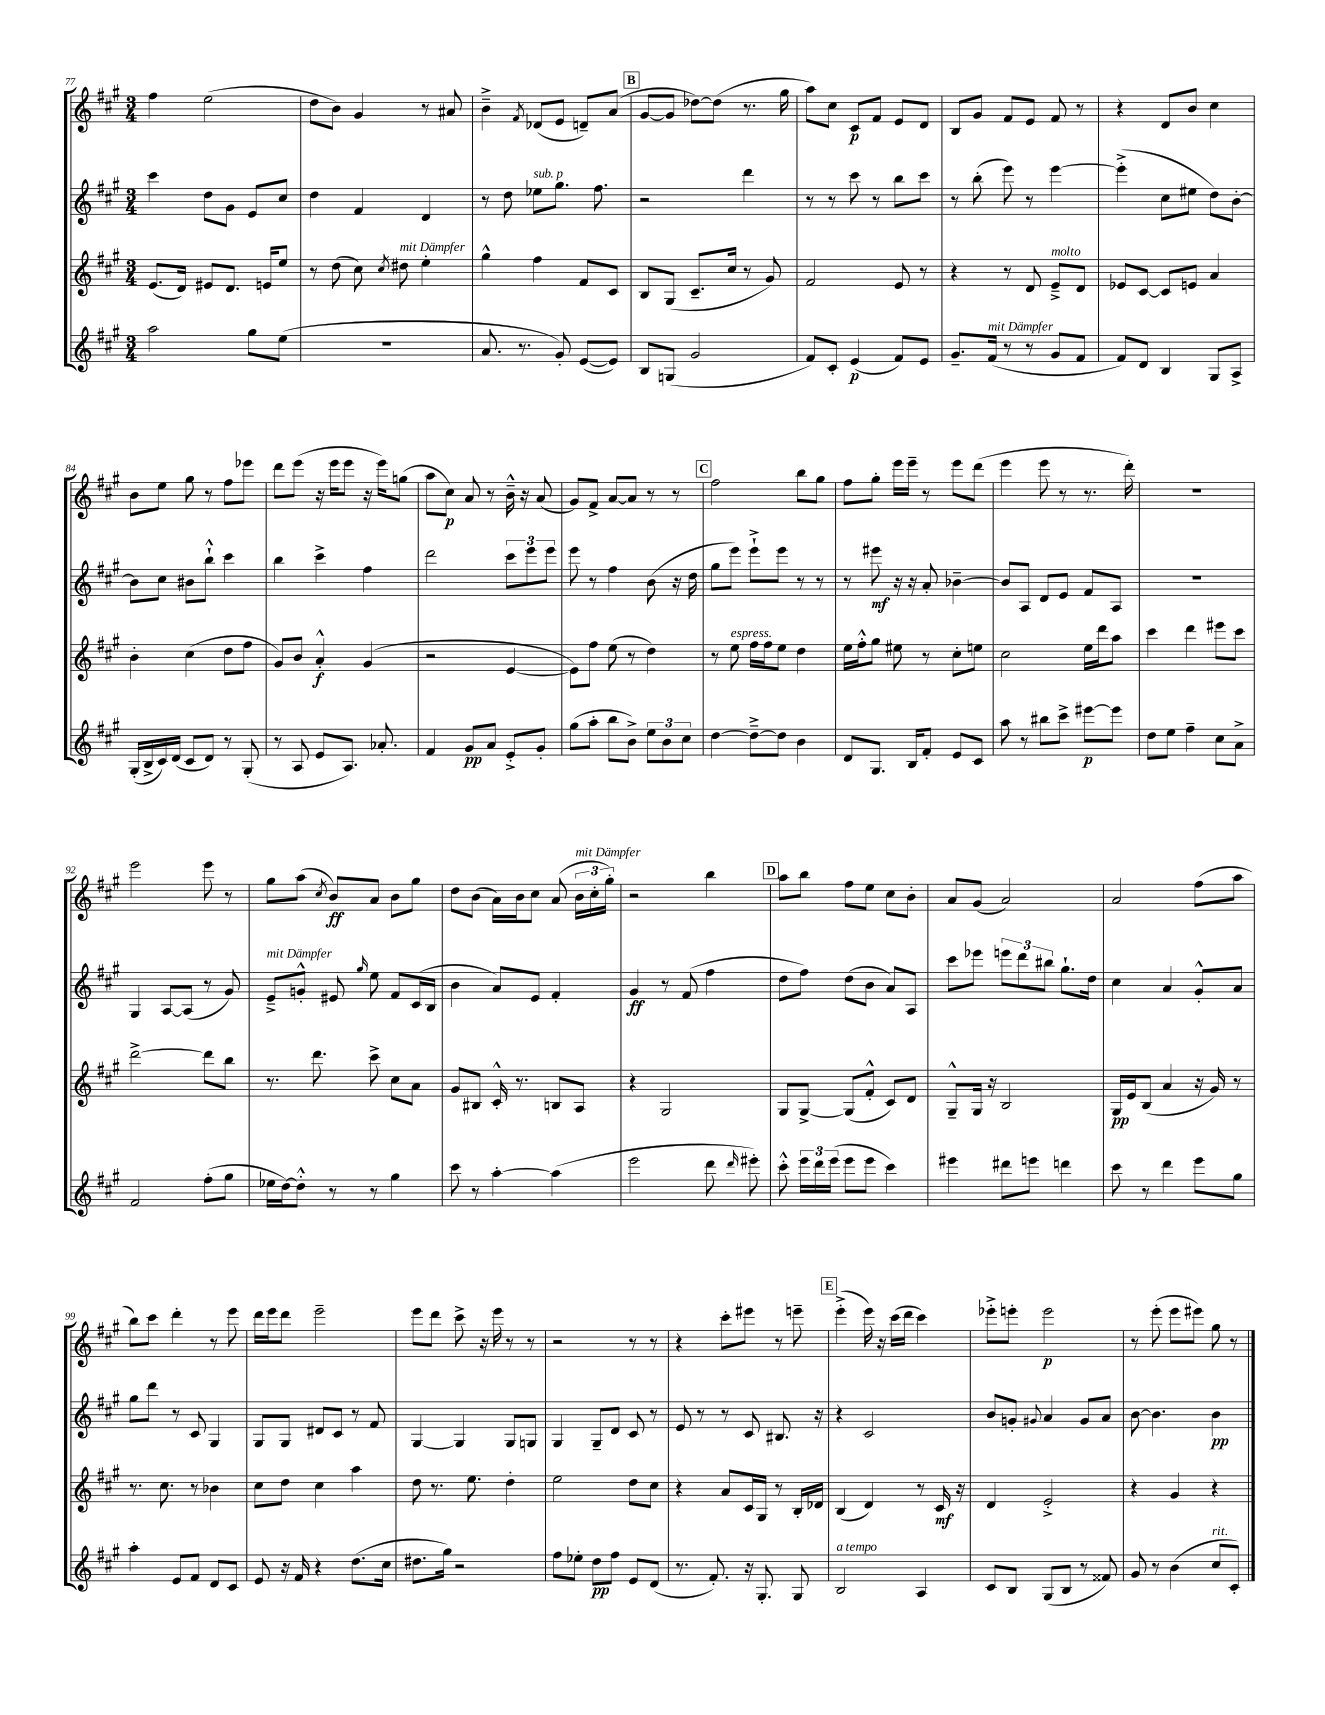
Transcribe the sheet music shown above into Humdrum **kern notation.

**kern	**kern	**kern	**kern
*staff4	*staff3	*staff2	*staff1
*clefG2	*clefG2	*clefG2	*clefG2
*k[f#c#g#]	*k[f#c#g#]	*k[f#c#g#]	*k[f#c#g#]
*M3/4	*M3/4	*M3/4	*M3/4
2aa\	(8.e/L	4ccc#\	4ff#\
.	16d/Jk)	.	.
.	8e#/L	8dd\L	(2ee\
.	8.d/J	8g#\J	.
8gg#\L	.	8e/L	.
.	16e/LK	.	.
(8ee\J	8ee/J	8cc#/J	.
=	=	=	=
2.r	8r	4dd\	8dd\L
.	(8dd\	.	8b\J)
.	8cc#\)	4f#/	4g#/
.	8qcc#/	.	.
.	8dd#\	.	.
.	4ee'\	4d/	8r
.	.	.	8a#/
=	=	=	=
8.a/	4gg#^^\	8r	4b~^\
.	.	8dd\	.
8.r	.	.	.
.	.	.	8qf#/
.	4ff#\	8ee-\L	(8d-/L
8g#'/)	.	8.gg#\J	8e/J
([8e/L	8f#/L	.	8d~/L)
.	.	8.ff#\	.
8e/]J)	8c#/J	.	(8a/J
=	=	=	=
8B/L	8B/L	2r	[8g#/L
(8G/J	(8G#/J	.	8g#/]J
2g#/	8.c#~/L	.	[8dd-\L)
.	.	.	(8dd-\]J
.	16cc#/Jk	.	.
.	8r	4ddd\	8.r
.	8g#/)	.	.
.	.	.	16gg#\
=	=	=	=
8f#/L)	2f#/	8r	8aa\L)
8c#'/J	.	8r	8cc#\J
(4e/	.	8ccc#\	8c#/L
.	.	8r	8f#/J
8f#/L)	8e/	8bb\L	8e/L
8e/J	8r	8ccc#\J	8d/J
=	=	=	=
8.g#~/L	4r	8r	8B/L
.	.	(8bb'\	8g#/J
(16f#/Jk	.	.	.
8r	8r	8eee\)	8f#/L
8r	8d/	8r	8e/J
8g#/L	8e~^/L	[4eee\	8f#/
8f#/J	8d/J	.	8r
=	=	=	=
8f#/L)	8e-/L	(4eee'^\]	4r
8d/J	[8c#/J	.	.
4B/	8c#/]L	8cc#\L	8d/L
.	8e/J	8ee#\J	8b/J
8G#/L	4a/	8dd\L)	4cc#\
8A^/J	.	[8b'\J	.
=	=	=	=
(16G#'/LL	4b'\	8b\]L	8b\L
16B^/	.	.	.
16c#/)	.	8cc#\J	8ee\J
(16d/JJ	.	.	.
8c#/L	(4cc#\	8b#\L	8gg#\
8d/J)	.	8bb`^^\J	8r
8r	8dd\L	4ccc#\	8ff#\L
(8G#'/	8ff#\J	.	8eee-\J
=	=	=	=
8r	8g#/L)	4bb\	8ddd\L
8A/	8b/J	.	(8eee\J
8e/L	4a'^^/	4ccc#^\	16r
.	.	.	16eee\LK
8.A/J)	.	.	8eee\J
.	(4g#/	4ff#\	16r
8.a-'/	.	.	16eee\LK)
.	.	.	(8gg\J
=	=	=	=
4f#/	2r	2ddd\	8aa\L
.	.	.	8cc#\J)
8g#/L	.	.	8a/
8a/J	.	.	8r
8e'^/L	[4e/	12ccc#\L	16b~^^\
.	.	.	16r
.	.	12eee\	.
8g#'/J	.	.	(8a/
.	.	12eee\J	.
=	=	=	=
(8gg#\L	8e\]L)	8eee\	8g#/L)
8aa'\J	8ff#\J	8r	8f#^/J
8bb\L	(8ee\	4ff#\	[8a/L
8b^\J)	8r	.	8a/]J
12ee\L	4dd\)	(8b\	8r
12b\	.	.	.
.	.	16r	8r
12cc#\J	.	.	.
.	.	16dd\	.
=	=	=	=
[4dd\	8r	8gg#\L	2ff#\
.	8ee\	8eee\J)	.
8dd~^\_L	16ff#\LL	8eee`^\L	.
.	16ff#\J	.	.
8dd\]J	8ee\J	8eee\J	.
4b\	4dd\	8r	8bb\L
.	.	8r	8gg#\J
=	=	=	=
8d/L	16ee\LL	8r	8ff#\L
.	16ff#'^^\J	.	.
8.G#/J	8gg#\J	8eee#\	8gg#'\J
.	8ee#\	16r	16eee\LL
16B/LK	.	16r	16eee~\JJ
8f#'/J	8r	8a'/	8r
8e/L	8cc#'\L	[4b-~\	8eee\L
8c#/J	8ee\J	.	(8ddd\J
=	=	=	=
8aa\	2cc#\	8b-/]L	4eee\
8r	.	8A/J	.
8bb#\L	.	8d/L	8eee\
8ccc#^\J	.	8e/J	8r
[8eee#\L	16ee\LL	8f#/L	8.r
.	16ddd\J	.	.
8eee#\]J	8aa\J	8A/J	.
.	.	.	16ddd'\)
=	=	=	=
8dd\L	4ccc#\	2.r	2.r
8ee\J	.	.	.
4ff#~\	4ddd\	.	.
8cc#\L	8eee#\L	.	.
8a^\J	8ccc#\J	.	.
=	=	=	=
2f#/	[2ddd^\	4G#/	2eee\
.	.	[8A/L	.
.	.	(8A/]J	.
(8ff#'\L	8ddd\]L	8r	8eee\
8gg#\J	8bb\J	8g#/)	8r
=	=	=	=
16ee-\LL	8.r	8e~^/L	8gg#\L
[16dd\J)	.	.	.
8dd'^^\]J	.	8g'^^/J	(8aa\J
.	8.ddd\	.	.
.	.	.	8qcc#/
8r	.	8e#/	8b/L)
.	.	16qqgg#/	.
8r	8ccc#^\	8ee\	8a/J
4gg#\	8cc#\L	8f#/L	8b\L
.	8a\J	(16c#/L	8gg#\J
.	.	16B/JJ	.
=	=	=	=
8ccc#\	8g#/L	4b\	8dd\L
8r	8B#/J	.	(8b\J
[4aa'\	16c#'^^/	8a/L)	16a\LL)
.	8.r	.	16b\J
.	.	8e/J	8cc#\J
(4aa\]	8B/L	4f#'/	(8a/
.	8A/J	.	24b\LL
.	.	.	24cc#'\
.	.	.	24gg#'\JJ)
=	=	=	=
2eee\	4r	4g#/	2r
.	2G#/	8r	.
.	.	(8f#/	.
8ddd\	.	4ff#\	4bb\
16qqddd/	.	.	.
8eee#'\)	.	.	.
=	=	=	=
8ccc#'^^\	8G#/L	8dd\L	8aa\L
24eee\LL	[8G#^/J	8ff#\J)	8bb\J
24ddd\	.	.	.
(24eee\JJ	.	.	.
8eee\L	(8G#/]L	(8dd\L	8ff#\L
8eee\J	8f#'^^/J	8b\J	8ee\J
4ccc#\)	8c#/L)	8a/L)	8cc#\L
.	8d/J	8A/J	8b'\J
=	=	=	=
4eee#\	8G#~^^/L	8ccc#\L	8a/L
.	16G#/Jk	8eee-\J	(8g#/J
.	16r	.	.
8ddd#\L	2B/	12eee\L	2a/)
.	.	12ddd\	.
8eee\J	.	.	.
.	.	12bb#\J	.
4ddd\	.	8.gg#`\L	.
.	.	16dd\Jk	.
=	=	=	=
8ccc#\	16G#/LL	4cc#\	2a/
.	16e/J	.	.
8r	(8B/J	.	.
4ddd\	4a/	4a/	.
8eee\L	16r	8g#'^^/L	(8ff#\L
.	16g#/)	.	.
8gg#\J	8r	8a/J	8aa\J
=	=	=	=
4aa'\	8.r	8gg#\L	8bb\L)
.	.	8ddd\J	8ccc#\J
.	8.cc#\	.	.
8e/L	.	8r	4ddd'\
8f#/J	8r	8c#/	.
8d/L	4b-\	4G#/	8r
8c#/J	.	.	8eee\
=	=	=	=
8e/	8cc#\L	8G#/L	16ddd\LL
.	.	.	16eee\J
16r	8dd\J	8G#/J	8ddd\J
16f#/	.	.	.
4r	4cc#\	8d#/L	2eee~\
.	.	8c#/J	.
(8.dd\L	4aa\	8r	.
.	.	8f#/	.
16cc#\Jk	.	.	.
=	=	=	=
8.dd#\L	8dd\	[4G#/	8eee\L
.	8.r	.	8ddd\J
16gg#\Jk)	.	.	.
2r	.	4G#/]	8ccc#^\
.	8.ee\	.	.
.	.	.	16r
.	.	.	16eee\
.	4dd'\	8G#/L	8r
.	.	8G/J	8r
=	=	=	=
8ff#\L	2ee\	4G#/	2r
8ee-'\J	.	.	.
8dd\L	.	8G#~/L	.
8ff#\J	.	8d/J	.
8e/L	8dd\L	8c#/	8r
(8d/J	8cc#\J	8r	8r
=	=	=	=
8.r	4r	8e/	4r
.	.	8r	.
8.f#'/)	.	.	.
.	8a/L	8r	8ccc#'\L
16r	16c#/L	8c#/	8eee#\J
8.G#'/	16G#/JJ	.	.
.	8r	8.B#/	8r
8G#/	16B'/LL	.	8eee~\
.	16d-/JJ	16r	.
=	=	=	=
2B/	(4B/	4r	(4eee'^\
.	4d/)	2c#/	16eee\)
.	.	.	16r
.	.	.	(16ccc#\LL
.	.	.	16ddd\JJ
4A/	8r	.	4ccc#\)
.	16c#/	.	.
.	16r	.	.
=	=	=	=
8c#/L	4d/	8b/L	8eee-'^\L
8B/J	.	8g'/J	8eee'\J
.	.	8qqg#/	.
(8G#/L	2e'^/	4a/	2eee\
8B/J	.	.	.
8r	.	8g#/L	.
8f##/)	.	8a/J	.
=	=	=	=
8g#/	4r	[8b\	8r
8r	.	4.b\]	(8eee'\
(4b\	4g#/	.	8eee\L
.	.	.	8eee#\J)
8cc#/L	4r	4b\	8gg#\
8c#'/J)	.	.	8r
==	==	==	==
*-	*-	*-	*-
